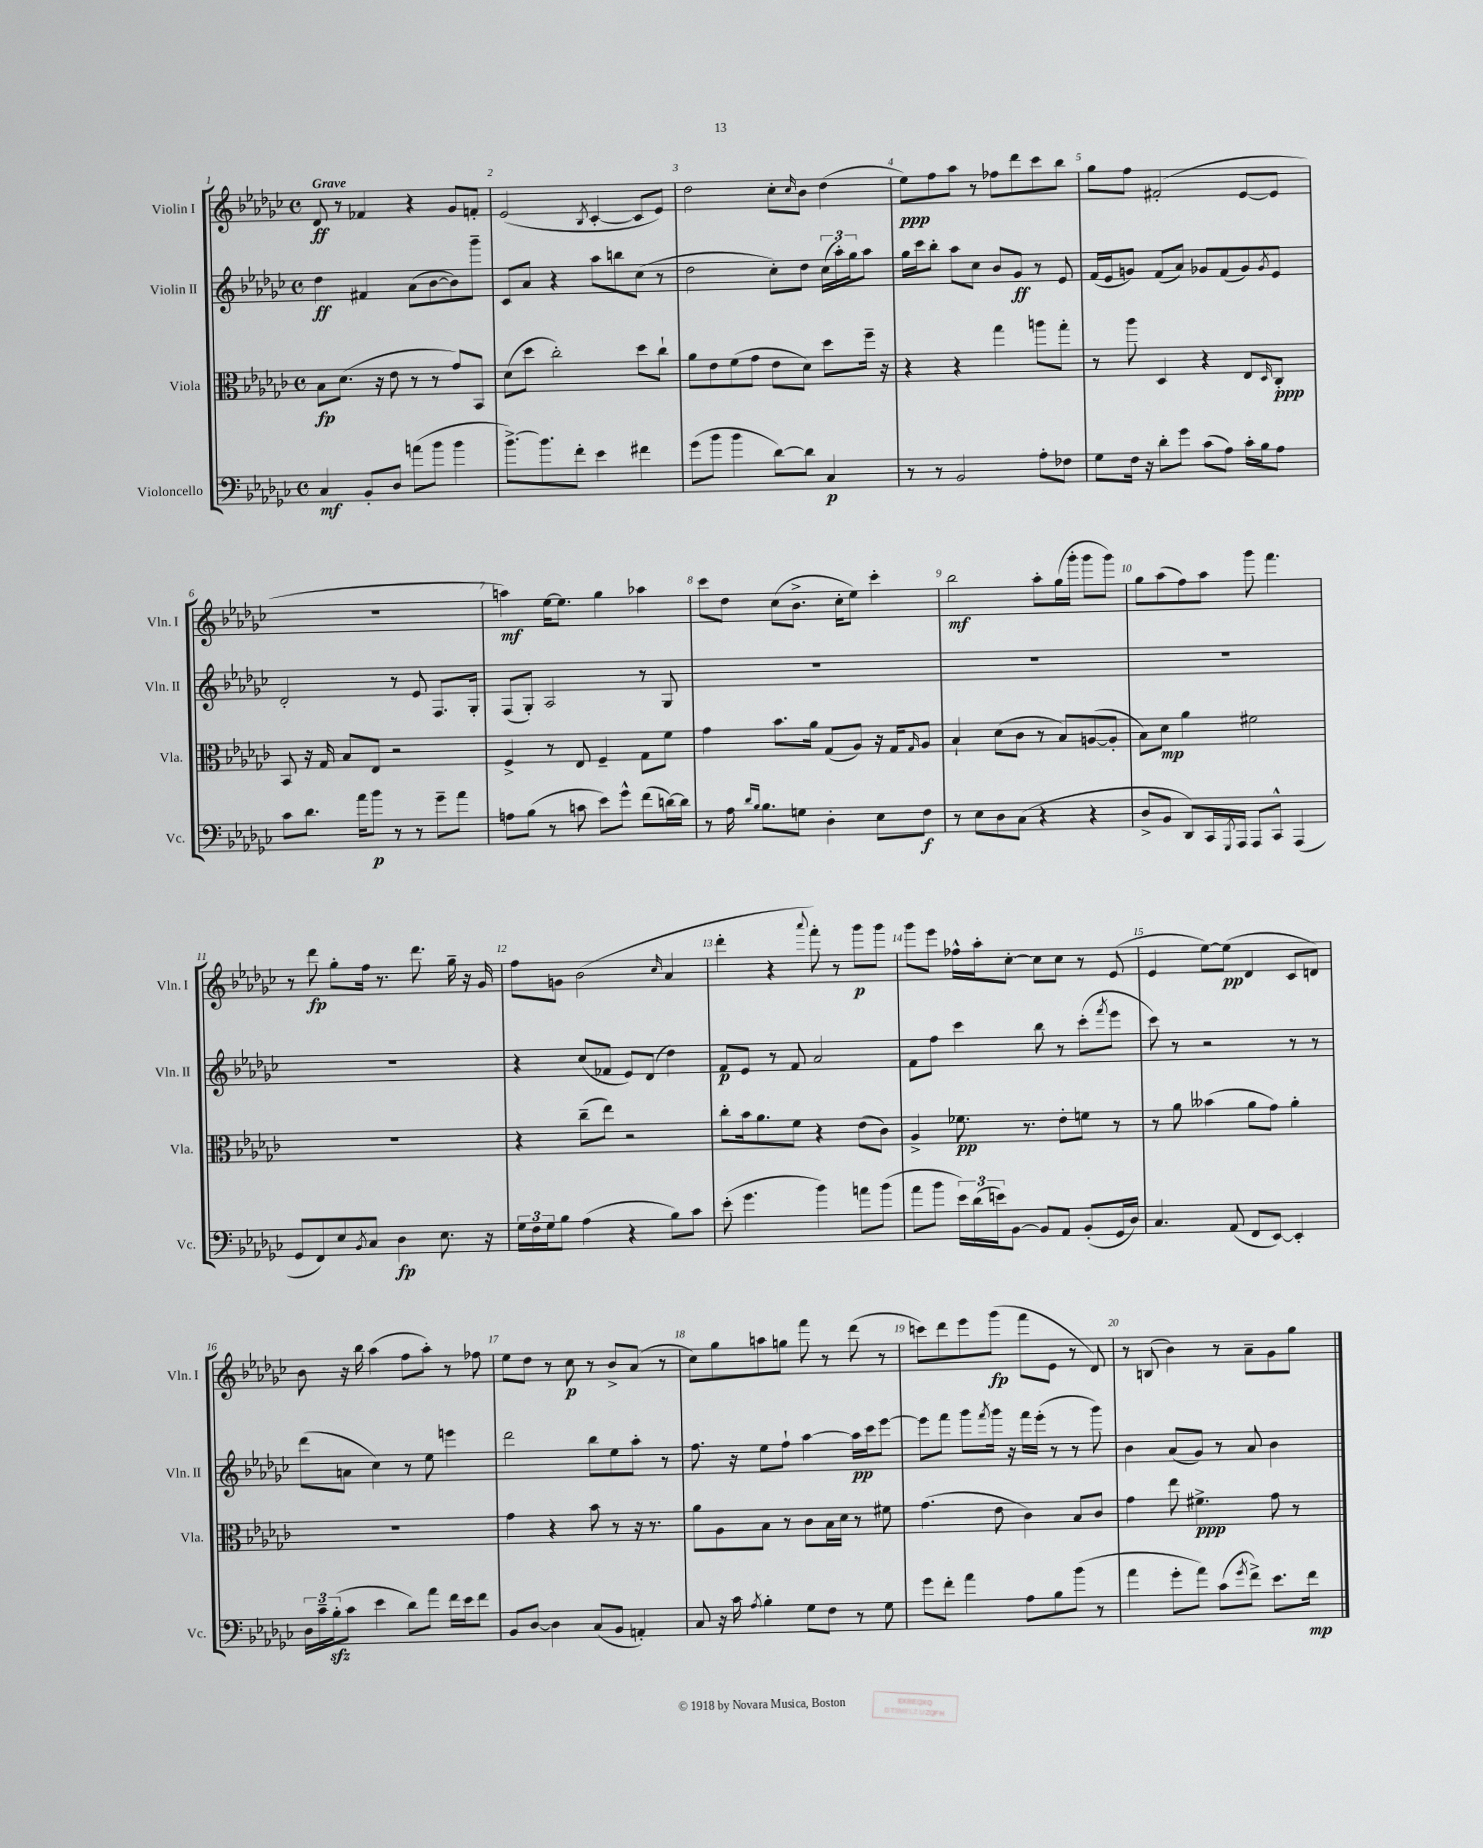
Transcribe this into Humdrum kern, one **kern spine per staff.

**kern	**kern	**kern	**kern
*staff4	*staff3	*staff2	*staff1
*clefF4	*clefC3	*clefG2	*clefG2
*k[b-e-a-d-g-c-]	*k[b-e-a-d-g-c-]	*k[b-e-a-d-g-c-]	*k[b-e-a-d-g-c-]
*M4/4	*M4/4	*M4/4	*M4/4
*met(c)	*met(c)	*met(c)	*met(c)
4C-	8B-	4dd-	8d-
.	(8.d-	.	8r
8BB-'	.	4f#	4f-
.	16r	.	.
8D-	8e-	.	.
(8a	8r	(8a-	4r
8b-	8r	[8b-	.
4b-	8g-)	8b-])	8g-
.	8BB-	8ggg-~	8f'
=	=	=	=
[8.b-^)	(8d-	8c-	(2e-
.	8dd-	8a-	.
8.b-]	.	.	.
.	2cc-')	4r	.
8f'	.	.	.
.	.	.	8qB-
4e-	.	8aa-	[4c-'
.	.	8bb	.
4f#	8dd-	(8cc-	8c-]
.	8cc-`	8r	8e-)
=	=	=	=
(8g-	8a-	2dd-	2dd-
8b-	8e-	.	.
4b-	(8f	.	.
.	8g-	.	.
[8d-)	8e-	8cc-')	8cc-'
.	.	.	16qqcc-
8d-]	8d-)	8dd-	8b-
4C-	8dd-	(24cc-	(4dd-
.	.	24aa-')	.
.	.	24gg-	.
.	16ff~	8aa-	.
.	16r	.	.
=	=	=	=
8r	4r	16gg-	8ee-)
.	.	16ccc-	.
8r	.	8bb-'	8ff
2BB-	4r	8aa-	8aa-
.	.	8cc-	8r
.	4gg-	8b-	8ff-
.	.	8g-	8ddd-
8A-'	8aa	8r	8ccc-
8F-	8gg-'	8e-	8bb-
=	=	=	=
8G-	8r	(16f	8gg-
.	.	16e-	.
16F	8aa-	8g)	8ff
16r	.	.	.
8d-'	4D-	(8f	(2f#'
8g-	.	8a-)	.
(8c-	4r	8g-	.
8A-)	.	(8f	.
16c-'	8E-	8g-)	[8e-
16B-	.	.	.
.	16qqD-	8qg-	.
8A-	8C-'	8e-	8e-]
=	=	=	=
8c-	8BB-	2d-'	1r
8.d-	16r	.	.
.	16G-	.	.
.	8B-	.	.
16a-	.	.	.
8b-	8E-	.	.
8r	2r	8r	.
8r	.	8e-	.
8g-~	.	8.F	.
8a-	.	.	.
.	.	16G-'	.
=	=	=	=
8A	4F^	(8F	4aa)
(8B-	.	8G-')	.
8r	8r	2A-	[16ee-
.	.	.	8.ee-]
8c	8E-	.	.
8e-)	4F~	.	4gg-
8g-^^	.	.	.
(8f	8G-	8r	4aa-
[16d)	8f	8G-	.
16d]	.	.	.
=	=	=	=
8r	4g-	1r	8ccc-
16A-	.	.	8dd-
16qqd-	.	.	.
16qqB-	.	.	.
8.B-	.	.	.
.	8.b-	.	(8cc-
8G	.	.	8.b-^
.	16a-	.	.
4D-'	(8G-	.	.
.	.	.	16cc-'
.	8A-)	.	8ee-)
8E-	16r	.	4ccc-'
.	16G-	.	.
.	16qqG-	.	.
8F	8A-	.	.
=	=	=	=
8r	4B-`	1r	2bb-
8E-	.	.	.
8D-	(8d-	.	.
(8C-	8c-	.	.
4r	8r	.	8aa-'
.	8B-)	.	(16gg-
.	.	.	16ggg-'
4r	([8A	.	8ggg-
.	8A']	.	8ggg-)
=	=	=	=
8D-^	8B-)	1r	8gg-
8BB-	8d-	.	(8aa-
8DD-)	4a-	.	8ff)
16CC-	.	.	8aa-
8qGGG-	.	.	.
16AAA-	.	.	.
8AAA-	2f#	.	8ggg-
8CC-^^	.	.	4.fff
(4AAA-	.	.	.
=	=	=	=
8GG-	1r	1r	8r
8FF)	.	.	8ddd-
8E-	.	.	8gg-'
8qBB-	.	.	.
8C-	.	.	16ff
.	.	.	8.r
4D-	.	.	.
.	.	.	8.ddd-
8.E-	.	.	.
.	.	.	16gg-~
.	.	.	16r
16r	.	.	16g-
=	=	=	=
24G-	4r	4r	8ff
24F	.	.	.
24G-	.	.	.
8B-	.	.	8g
(4A-	(8cc-~	(8cc-	(2b-
.	8ee-)	8f-	.
4r	2r	8e-)	.
.	.	(8d-	.
.	.	.	16qqcc-
8B-)	.	4dd-)	4a-
8c-	.	.	.
=	=	=	=
(8e-'	8cc-'	8f	4ddd-'
4.g-	16b-	8e-	.
.	8.a-	.	.
.	.	8r	4r
.	8f	8f	.
.	.	.	8qqaaa-
4b-)	4r	2a-	8fff')
.	.	.	8r
8a	(8e-	.	8ggg-
(8b-	8c-)	.	8ggg-
=	=	=	=
8a-	4A-^	8f	8ggg-
8b-	.	8ff	8eee-
24e-)	8.f-	4ccc-	16ff-^^
(24d-	.	.	.
.	.	.	16aa-'
24e)	.	.	.
[8BB-	.	.	[8cc-'
.	8.r	.	.
8BB-]	.	8bb-	8cc-]
8AA-	8e-'	8r	8cc-
(8BB-'	8f	(8ccc-'	8r
.	.	8qfff	.
16GG-	8r	8eee-	(8e-
16D-)	.	.	.
=	=	=	=
4.C-	8r	8ccc-)	4e-
.	8a-	8r	.
.	(4b--	2r	[8ee-)
(8AA-	.	.	(8ee-]
8FF	8a-	.	4d-
[8EE-)	8g-)	.	.
4EE-']	4a-'	8r	8c-
.	.	8r	8d)
=	=	=	=
24D-	1r	(8ddd-	8b-
24c-~	.	.	.
(24B-'	.	.	.
8c-	.	8a	16r
.	.	.	16bb-
4e-	.	4cc-)	(4aa-
8d-)	.	8r	8ff
8a-	.	8ee-	8aa-')
16f	.	4eee	8r
16e-	.	.	.
8f	.	.	8ff-
=	=	=	=
8BB-	4g-	2ddd-	8ee-
[8D-	.	.	8dd-
4D-]	4r	.	8r
.	.	.	8cc-
(8C-	8b-	8bb-	8r
8BB-	8r	8ee-	8b-^
4AA')	16r	8aa-'	(8a-
.	8.r	.	.
.	.	8r	8r
=	=	=	=
8C-	8a-	8.ff	8cc-)
16r	8A-	.	8gg-
16c-	.	16r	.
8qA-	.	.	.
4B-'	8B-	8ee-	8aa
.	8r	8ff`	8gg
8G-	8c-	[4aa-	8fff
8F	16B-	.	8r
.	16d-	.	.
8r	8r	16aa-]	(8ddd-
.	.	16ccc-	.
8G-	8f#	[8eee-	8r
=	=	=	=
8g-	(4.g-	8eee-]	8ccc)
8f'	.	8fff	8ddd-
4a-	.	8ggg-	8eee-
.	.	8qfff	.
.	8e-	16ggg-	(8ggg-
.	.	16r	.
8A-	4c-)	16fff	8fff
.	.	(16eee-'	.
8B-	.	8r	8e-
(8b-	8B-	8r	8r
8r	8c-	8ggg-)	8d-)
=	=	=	=
4a-	4g-	4b-	8r
.	.	.	(8B
8g-'	8ee-	(8a-	4b-)
8a-)	4.f#^	8g-)	.
(8c-	.	8r	8r
8qg-	.	.	.
8f^)	.	8a-	8a-~
8.e-	8g-	4b-	8g-
.	8r	.	8gg-
16f	.	.	.
==	==	==	==
*-	*-	*-	*-
